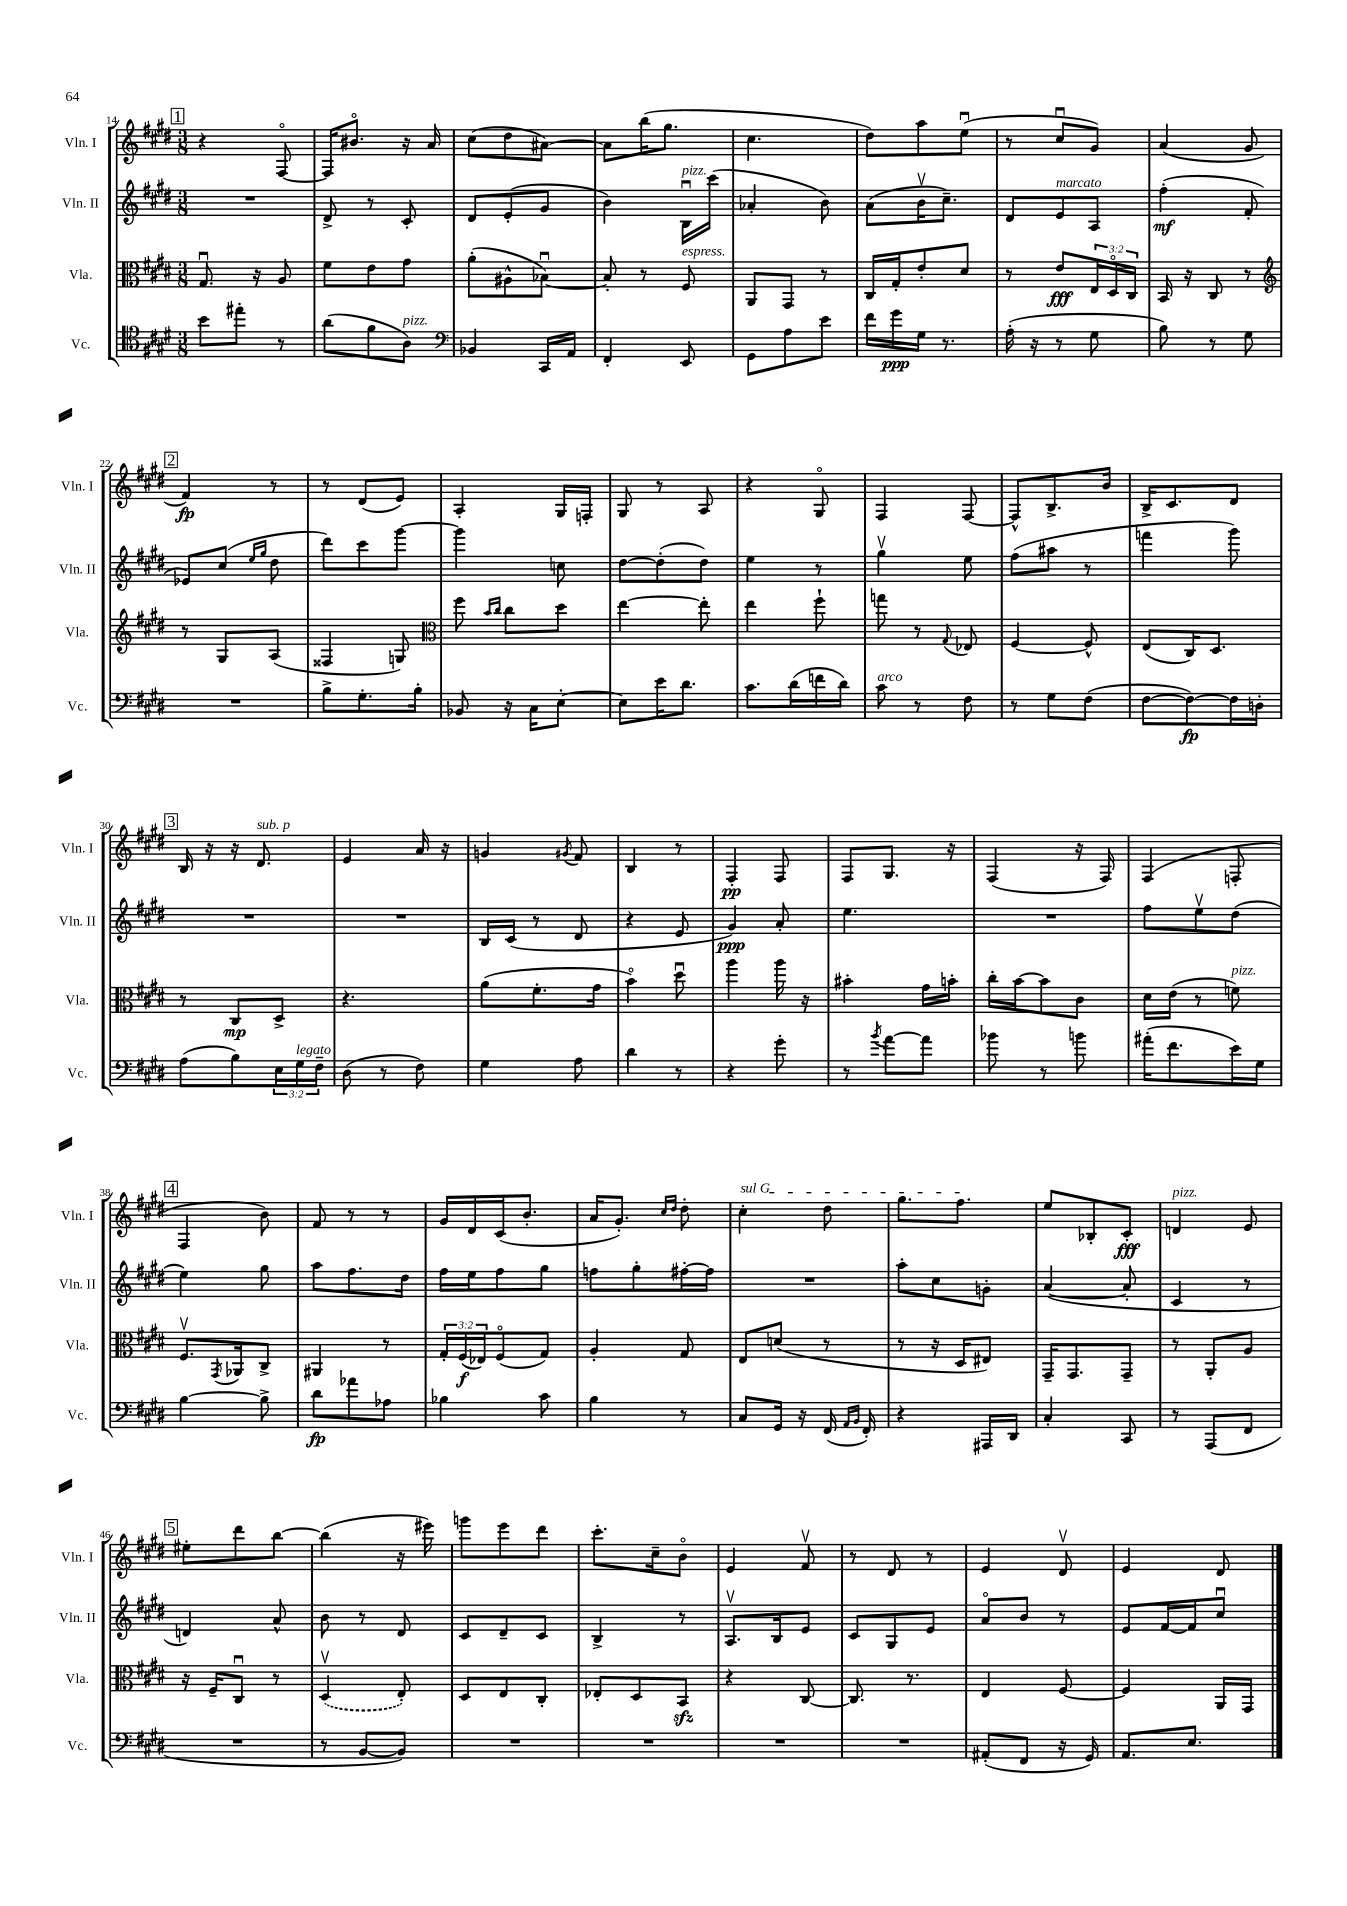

**kern	**kern	**kern	**kern
*staff4	*staff3	*staff2	*staff1
*clefC4	*clefC3	*clefG2	*clefG2
*k[f#c#g#d#]	*k[f#c#g#d#]	*k[f#c#g#d#]	*k[f#c#g#d#]
*M3/8	*M3/8	*M3/8	*M3/8
8b\L	8.G#u/	4.r	4r
8ee#'\J	.	.	.
.	16r	.	.
8r	8A/	.	[8F#o/
=	=	=	=
(8a\L	8f#\L	8d#^/	16F#/]LK
.	.	.	8.b#o/J
8f#\	8e\	8r	.
8A\J)	8g#\J	8c#'/	16r
.	.	.	16a/
=	=	=	=
*clefF4	*	*	*
4BB-/	(8a'\L	8d#/L	(8cc#\L
.	8A#^^\	(8e'/	8dd#\
16CC#/LL	[8B-u\J)	8g#/J	[8a#\J)
16AA/JJ	.	.	.
=	=	=	=
4FF#'/	8B-'/]	4b\)	8a#\]L
.	8r	.	(16bb\K
.	.	.	8.gg#\J
8EE/	8F#/	16Bu\LL	.
.	.	(16ccc#\JJ	.
=	=	=	=
8GG#\L	8AA/L	4a-'/	4.cc#\
8A\	8GG#/J	.	.
8e\J	8r	8b\)	.
=	=	=	=
16f#\LL	16C#/LL	(8a\L	8dd#\L)
16g#\	16G#'/J	.	.
16G#\JJ	8e'/	16bv\K	8aa\
8.r	.	8.cc#~\J)	.
.	8d#/J	.	(8eeu\J
=	=	=	=
(16A'\	8r	8d#/L	8r
16r	.	.	.
8r	8e/L	8e/	8cc#u/L
8G#\	24E/L	8A/J	8g#/J)
.	24D#o/	.	.
.	24C#/JJ	.	.
=	=	=	=
8B\)	16BB/	(4ff#'\	(4a/
.	16r	.	.
8r	8C#/	.	.
8G#\	8r	8f#'/	8g#/
=	=	=	=
*	*clefG2	*	*
4.r	8r	8e-/L)	4f#/)
.	8G#/L	(8cc#/J	.
.	.	16qqee/LL	.
.	.	16qqgg#/JJ	.
.	(8A/J	8dd#\	8r
=	=	=	=
8B^\L	4F##/	8ddd#\L)	8r
8.G#'\	.	8ccc#\	(8d#/L
.	8G/)	[8ggg#\J	8e/J)
16B'\Jk	.	.	.
=	=	=	=
*	*clefC3	*	*
8BB-/	8ff#\	4ggg#\]	4A'/
.	16qqb/LL	.	.
.	16qqcc#/JJ	.	.
16r	8cc#\L	.	.
16C#\LK	.	.	.
[8E'\J	8dd#\J	8cc\	16G#/LL
.	.	.	16F'/JJ
=	=	=	=
8E\]L	[4ee\	[8dd#\L	8G#/
16e\K	.	(8dd#'\]	8r
8.d#\J	.	.	.
.	8ee'\]	8dd#\J)	8A/
=	=	=	=
8.c#\L	4ee\	4ee\	4r
(16d#\L	.	.	.
16f\	8ff#`\	8r	8G#o/
16d#\JJ)	.	.	.
=	=	=	=
8c#\	8gg\	4gg#v\	4F#/
8r	8r	.	.
.	8qqG#/	.	.
8F#\	8E-/	8ee\	[8F#/
=	=	=	=
8r	[4F#/	(8ff#\L	8F#^^/]L
8G#\L	.	8aa#\J	8.B^/
(8F#\J	8F#^^/]	8r	.
.	.	.	16b/Jk
=	=	=	=
[8F#\L	(8E/L	4fff\	16B^/LK
.	.	.	8.c#/
8F#\_)	16C#/K)	.	.
.	8.D#/J	.	.
16F#\]L	.	8ggg#\)	8d#/J
16D'\JJ	.	.	.
=	=	=	=
(8A\L	8r	4.r	16B/
.	.	.	16r
8B\)	8C#/L	.	16r
.	.	.	8.d#/
24E\L	8D#^/J	.	.
24G#\	.	.	.
24F#~\JJ	.	.	.
=	=	=	=
(8D#\	4.r	4.r	4e/
8r	.	.	.
8F#\)	.	.	16a/
.	.	.	16r
=	=	=	=
4G#\	(8a\L	16B/LL	4g/
.	.	(16c#/JJ	.
.	8.f#'\	8r	.
.	.	.	8qg#/
8A\	.	8d#/	8f#/
.	16g#\Jk	.	.
=	=	=	=
4d#\	4bo\)	4r	4B/
8r	8dd#u\	8e/	8r
=	=	=	=
4r	4aa\	4g#/)	4F#'/
8g#'\	16aa\	8a'/	8F#/
.	16r	.	.
=	=	=	=
8r	4b#'\	4.ee\	8F#/L
8qb/	.	.	.
[8a\L	.	.	8.G#/J
8a\]J	16g#\LL	.	.
.	16b'\JJ	.	16r
=	=	=	=
8b-\	16cc#'\LL	4.r	(4F#/
.	[16b\J	.	.
8r	8b\]	.	.
8b\	8c#\J	.	16r
.	.	.	16F#/)
=	=	=	=
(16a#'\LK	16d#\LL	8ff#\L	(4F#/
8.f#\	(16e\JJ	.	.
.	8r	8eev\	.
16e\L)	8f\)	(8dd#\J	8F'/
16G#\JJ	.	.	.
=	=	=	=
[4B\	8.F#v/L	4ee\)	4F#/
.	8qGG#/	.	.
.	16AA-/k	.	.
8B^\]	8C#^/J	8gg#\	8b\)
=	=	=	=
8d#\L	4AA#/	8aa\L	8f#/
8a-\	.	8.ff#\	8r
8A-\J	8r	.	8r
.	.	16dd#\Jk	.
=	=	=	=
4B-\	24G#'/LL	16ff#\LL	16g#/LL
.	(24F#/	.	.
.	.	16ee\J	16d#/
.	24E-/J)	.	.
.	(8F#o/	8ff#\	(16c#/J
.	.	.	8.b'/J
8c#\	8G#/J)	8gg#\J	.
=	=	=	=
4B\	4A'/	8ff\L	16a/LK
.	.	.	8.g#'/J)
.	.	8gg#'\	.
.	.	.	16qqcc#/LL
.	.	.	16qqdd#/JJ
8r	8G#/	[16ff#'\L	8dd#'\
.	.	16ff#\]JJ	.
=	=	=	=
8C#/L	8E/L	4.r	4cc#'\
16GG#/Jk	(8d/J	.	.
16r	.	.	.
(16FF#/	8r	.	8dd#\
16qqAA/LL	.	.	.
16qqBB/JJ	.	.	.
16FF#'/)	.	.	.
=	=	=	=
4r	8r	8aa'\L	8.gg#\L
.	16r	8cc#\	.
.	16D#/LK	.	8.ff#\J
16AAA#/LL	8E#/J)	8g'\J	.
16DD#/JJ	.	.	.
=	=	=	=
4C#'/	16GG#~/LK	([4a/	8ee/L
.	8.GG#/	.	.
.	.	.	8B-'/
8CC#/	8GG#~/J	8a'/]	8c#'/J
=	=	=	=
8r	8r	4c#/	4d/
(8AAA/L	8AA'/L	.	.
8FF#/J	8A/J	8r	8e/
=	=	=	=
4.r	16r	4d/)	8ee#'\L
.	16F#~/LK	.	.
.	8C#u/J	.	8ddd#\
.	8r	8a^^/	[8bb\J
=	=	=	=
8r	(4D#v/	8b\	(4bb\]
[8BB/L	.	8r	.
8BB/]J)	8E'/)	8d#/	16r
.	.	.	16eee#\)
=	=	=	=
4.r	8D#/L	8c#/L	8ggg\L
.	8E/	8d#~/	8eee\
.	8C#'/J	8c#/J	8ddd#\J
=	=	=	=
4.r	8E-'/L	4B^/	8.ccc#'\L
.	8D#/	.	.
.	.	.	16cc#~\k
.	8BB/J	8r	8bo\J
=	=	=	=
4.r	4r	8.Av/L	4e/
.	.	16B/k	.
.	[8C#/	8e/J	8f#v/
=	=	=	=
4.r	8.C#/]	8c#/L	8r
.	.	8G#/	8d#/
.	8.r	.	.
.	.	8e/J	8r
=	=	=	=
(8AA#'/L	4E/	8ao/L	4e/
8FF#/J	.	8b/J	.
16r	[8F#/	8r	8d#v/
16GG#/)	.	.	.
=	=	=	=
8.AA/L	4F#/]	8e/L	4e/
.	.	[16f#/L	.
8.E/J	.	16f#/]J	.
.	16AA/LL	8cc#u/J	8d#/
.	16GG#/JJ	.	.
==	==	==	==
*-	*-	*-	*-
